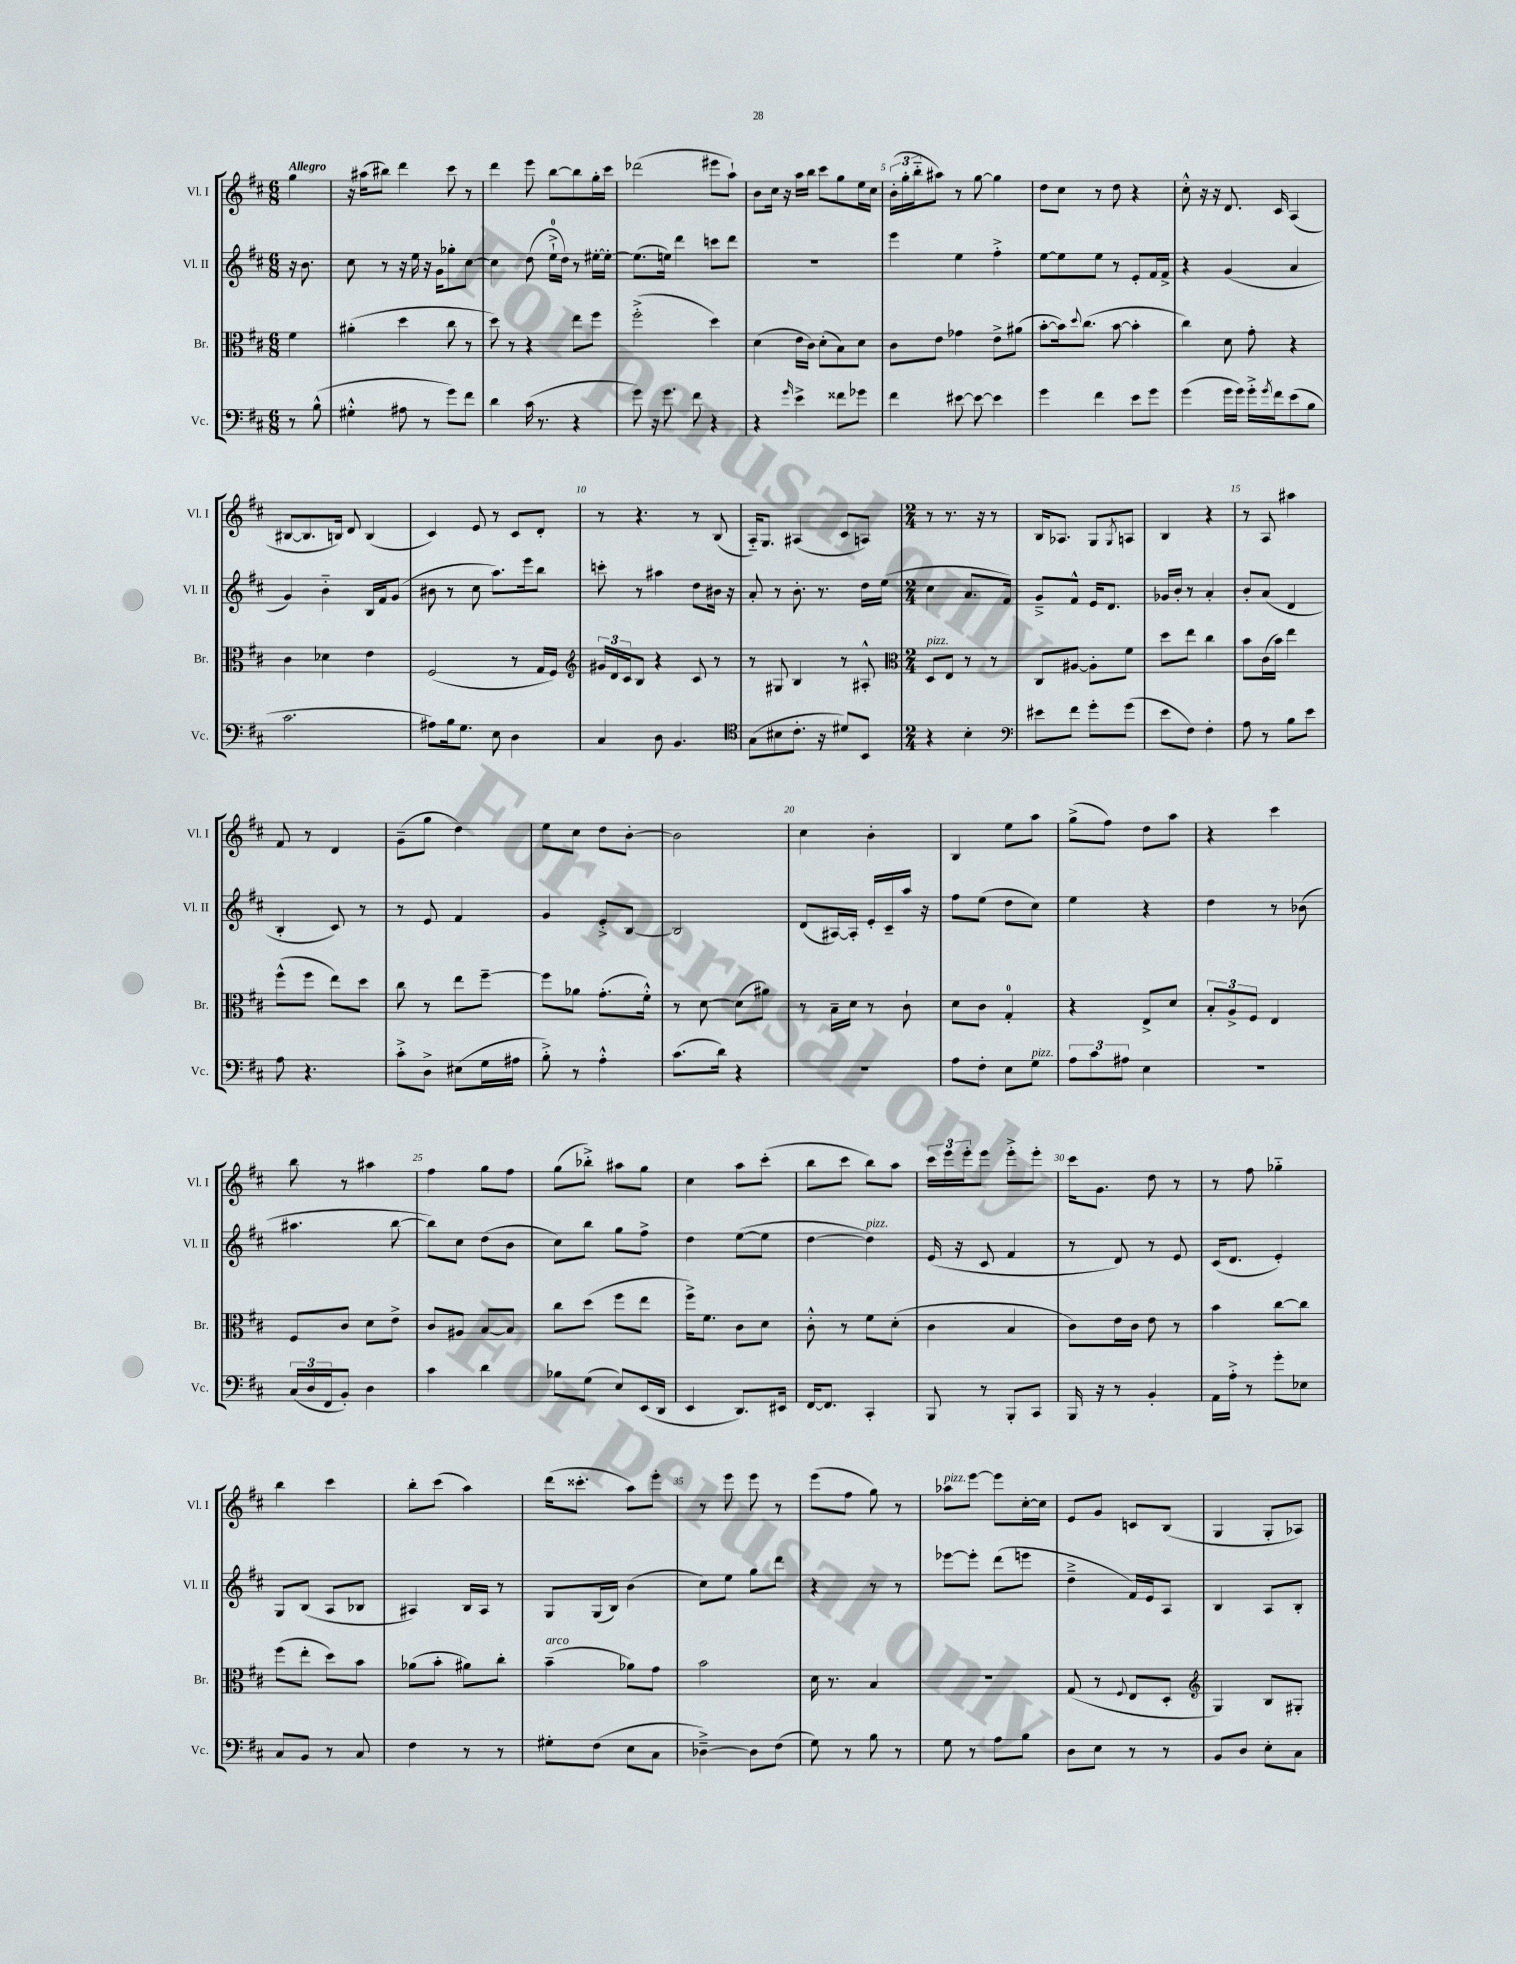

**kern	**kern	**kern	**kern
*staff4	*staff3	*staff2	*staff1
*clefF4	*clefC3	*clefG2	*clefG2
*k[f#c#]	*k[f#c#]	*k[f#c#]	*k[f#c#]
*M6/8	*M6/8	*M6/8	*M6/8
8r	4f#\	16r	4gg\
.	.	8.b\	.
(8B^^\	.	.	.
=	=	=	=
4G#'^^\	(4a#'\	8cc#\	16r
.	.	.	(16aa#\LK
.	.	8r	8bb#\J)
8A#\	4dd\	16r	4ddd\
.	.	16ee\	.
8r	.	16r	.
.	.	16g\LK	.
8g\L)	8cc#\	8gg-'\	8ccc#\
8f#\J	8r	[8cc#\J	8r
=	=	=	=
4d\	8dd\)	4cc#\]	4ddd\
.	8r	.	.
(16c#\	4r	(8dd\	8eee\
8.r	.	.	.
.	.	16ee`^\LL	[8bb\L
.	.	16dd\JJ)	.
4r	8ee\L	8r	8bb\]
.	8ff#\J	[16ee#'\LL	16gg'\L
.	.	16ee#'\_JJ	16ccc#\JJ
=	=	=	=
8g\)	(2ff#'^\	(8.ee#\]L	(2ddd-\
16r	.	.	.
8.g\	.	16ee\Jk)	.
.	.	4ddd\	.
8f#\	.	.	.
4r	4dd\)	8ccc\L	8eee#\L
.	.	8ddd\J	8aa`\J)
=	=	=	=
4r	(4d\	2.r	8b\L
.	.	.	16cc#\Jk
.	.	.	16r
16qqg/	.	.	.
4e^\	16e\LL	.	16aa\LL
.	16c#\JJ)	.	16bb\JJ
.	(8d'\L	.	8ccc#\L
8f##\L	8B\)	.	8gg\
8g-\J	8d\J	.	16ee\L
.	.	.	16cc#\JJ
=	=	=	=
4f#\	8c#\L	4eee\	(24b'\LL
.	.	.	24gg'\
.	.	.	24bb'~\J
.	8e\J	.	8aa#\J)
[8e#\	4g-\	4ee\	8r
8e#\_	.	.	[8gg\
4e#\]	8e^\L	4ff#'^\	4gg\]
.	(8a#\J	.	.
=	=	=	=
4g\	[8b'\L	[8ee\L	8dd\L
.	16b\]k)	8ee\]	8cc#\J
.	8qqdd/	.	.
.	(8.cc#\J	.	.
4f#\	.	8ee\J	8r
.	[8b\	8r	8dd\
8e\L	4b'\]	8e'/L	4r
8g\J	.	16f#/L	.
.	.	16f#^/JJ	.
=	=	=	=
(4g\	4cc#\)	4r	8cc#'^^\
.	.	.	16r
.	.	.	16r
16g\LL	8d\	(4g/	8.d/
16g\JJ)	.	.	.
16g'^\LL	8g'\	.	.
8qg/	.	.	.
16f#\J	.	.	16c#/
(8e\	4r	4a/	(4A/
8B\J	.	.	.
=	=	=	=
2.c#\	4c#\	4g/)	[8B#/L
.	.	.	8.B#/]
.	4d-\	4b'~\	.
.	.	.	16B/Jk)
.	.	.	8d/
.	4e\	16B/LL	(4B/
.	.	16f#/J	.
.	.	(8g/J	.
=	=	=	=
8A#\L)	(2F#/	8b#\	4c#/)
16B\k	.	8r	.
8.G\J	.	.	.
.	.	8cc#\	8e/
8E\	.	8.aa\L)	8r
4D\	8r	.	8c#/L
.	.	16eee\k	.
.	16G/LL	8bb\J	8d'/J
.	16F#/JJ)	.	.
=	=	=	=
*	*clefG2	*	*
4C#/	24g#/LL	8ccc'\	8r
.	24d/	.	.
.	24c#/J	.	.
.	8B/J	8r	4.r
8D\	4r	4aa#\	.
4.BB/	.	.	.
.	8c#/	8dd\L	8r
.	8r	16b#\Jk	(8B/
.	.	16r	.
=	=	=	=
*clefC4	*	*	*
(8G\L	8r	8a'/	16A'~/LK)
.	.	.	8.G/J
8B#\	8G#/	8r	.
8.c#'\J	4B/	8.b'\	(4A#/
16r	.	8.r	.
8d#/L)	8r	.	8c#/L
8BB/J	8A#'^^/	16dd\LL	8A/J)
.	.	(16ee\JJ	.
=	=	=	=
*	*clefC3	*	*
*M2/4	*M2/4	*M2/4	*M2/4
4r	8D/L	4cc#\	8r
.	8E/J	.	8.r
4B'\	8r	8.a/L	.
.	.	.	16r
.	8r	.	8r
.	.	16f#/Jk)	.
=	=	=	=
*clefF4	*	*	*
8e#\L	8C#/L	8g~^/L	16B/LK
.	.	.	8.A-/J
8f#\J	[8A#/J	8f#^^/J	.
8g'\L	8A#'\]L	16e/LK	8G/L
.	.	8.d/J	.
.	.	.	8qG/
(8g\J	8f#\J	.	8A/J
=	=	=	=
8e\L	8dd\L	16g-/LL	4B/
.	.	16b'/JJ	.
8F#\J)	8ee\J	8r	.
4F#'\	4cc#\	4a'/	4r
=	=	=	=
8A\	8b\L	8b'/L	8r
8r	(16c#\L	(8a/J	8A/
.	16b\JJ)	.	.
8B\L	4ee\	4d/	4aa#\
8e\J	.	.	.
=	=	=	=
8A\	(8ff#^^\L	4B'/	8f#/
4.r	8ff#\J	.	8r
.	8ee\L)	8c#/)	4d/
.	8dd\J	8r	.
=	=	=	=
8c#'^\L	8cc#\	8r	(8g~\L
8D^\J	8r	8e/	8gg\J
(8E#\L	8ee\L	4f#/	4dd\)
16G\L	[8ff#~\J	.	.
16A#\JJ	.	.	.
=	=	=	=
8B'^\)	8ff#\]L	4g/	8ee\L
8r	8a-\J	.	8cc#\J
4A'^^\	(8.g'\L	8e'^/L	8dd\L
.	.	[8B/J	[8b'\J
.	16f#'^^\Jk)	.	.
=	=	=	=
(8.c#\L	8r	2B/]	2b\]
.	[8d\	.	.
16d\Jk)	.	.	.
4r	(8d\]L	.	.
.	8a#\J)	.	.
=	=	=	=
2r	8r	(8d/L	4cc#\
.	16B~\LL	[16A#/L)	.
.	16d\JJ	16A#'/]JJ	.
.	8r	16e'/LL	4b'\
.	.	16c#~/	.
.	8c#`\	16aa/JJ	.
.	.	16r	.
=	=	=	=
8A\L	8d\L	8ff#\L	4B/
8F#'\J	8c#\J	(8ee\J	.
8E\L	4G'/	8dd\L	8ee\L
8G\J	.	8cc#\J)	8aa\J
=	=	=	=
12A\L	4r	4ee\	(8gg^\L
12c#\	.	.	.
.	.	.	8ff#\J)
12A#\J	.	.	.
4E\	8E^/L	4r	8dd\L
.	8d/J	.	8aa\J
=	=	=	=
2r	12B'/L	4dd\	4r
.	12A^/	.	.
.	12F#/J	.	.
.	4E/	8r	4ccc#\
.	.	(8b-\	.
=	=	=	=
(24C#/LL	8F#/L	4.aa#\	8bb\
24D/	.	.	.
24FF#/J	.	.	.
8BB'/J)	8c#/J	.	8r
4D\	8d\L	.	4aa#\
.	8e^\J	[8bb\	.
=	=	=	=
4c#\	8c#/L	8bb\]L)	4ff#\
.	8A#/J	8cc#\J	.
4d\	[8B/L	(8dd\L	8gg\L
.	8B/]J	8b\J	8ff#\J
=	=	=	=
8B-\L	8cc#\L	8cc#\L)	(8gg\L
(8G\J	(8dd\J	8bb\J	8bb-'^\J)
8E/L)	8ff#\L	8gg\L	8aa#\L
(16EE/L	8ee\J	8ff#^\J	8gg\J
16DD/JJ	.	.	.
=	=	=	=
4EE/	16ff#^\LK)	4dd\	4cc#\
.	8.f#\J	.	.
8.DD/L)	8c#\L	([8ee\L	8aa\L
.	8d\J	8ee\]J	(8ccc#'\J
16EE#/Jk	.	.	.
=	=	=	=
[16FF#/LK	8c#'^^\	[4dd\	8bb\L
8.FF#/]J	.	.	.
.	8r	.	8ccc#\J
4CC#'/	8f#\L	4dd\])	8bb\L)
.	(8d'\J	.	8aa\J
=	=	=	=
8BBB/	4c#\	(16e/	24ccc#\LL
.	.	.	24eee\
.	.	16r	.
.	.	.	24eee'\J
8r	.	8c#/	8eee\J
8BBB'/L	4B/	4f#/	8eee'^\L
8CC#/J	.	.	8eee'\J
=	=	=	=
16BBB/	8c#\L)	8r	16ccc#\LK
16r	.	.	8.g\J
8r	16e\L	8d/)	.
.	16c#\JJ	.	.
4BB'/	8e\	8r	8dd\
.	8r	8e/	8r
=	=	=	=
16AA\LL	4b\	(16c#/LK	8r
16A'^\JJ	.	8.d/J	.
8r	.	.	8ff#\
8g'\L	[8cc#\L	4e'/)	4gg-'~\
8E-\J	8cc#\]J	.	.
=	=	=	=
8C#/L	(8ff#\L	8G/L	4bb\
8BB/J	8ee'\J	(8B/J	.
8r	8dd\L)	8A/L	4ccc#\
8C#/	8b\J	8B-/J	.
=	=	=	=
4F#\	(8a-\L	4A#/)	8bb'\L
.	8b'\J	.	(8ccc#\J
8r	8a#\L)	16B/LL	4aa\)
.	.	16A#/JJ	.
8r	8cc#'\J	8r	.
=	=	=	=
8G#'\L	(4b~\	8G/L	(16ddd\LK
.	.	.	8.ccc##'\J
(8F#\J	.	(16G/L	.
.	.	16B/JJ)	.
8E\L	8a-\L)	(4b\	8aa\L)
8C#\J	8g\J	.	8eee'\J
=	=	=	=
[4D-~^\)	2b\	8cc#\L)	8r
.	.	8ee\J	8eee\
8D-\]L	.	8gg\L	8eee\
(8F#\J	.	8ddd\J	8r
=	=	=	=
8G\)	16d\	4r	(8eee\L
.	8.r	.	.
8r	.	.	8ff#\J
8B\	4B/	8r	8gg\)
8r	.	8r	8r
=	=	=	=
8G\	2r	[8eee-\L	8aa-\L
8r	.	8eee-'\]J	[8eee\J
8A\L	.	(8ddd\L	8eee\]L
8B\J	.	8eee\J	[16cc#'\L
.	.	.	16cc#\]JJ
=	=	=	=
8D\L	(8G/	4dd~^\	8e/L
8E\J	8r	.	8g/J
.	8qqF#/	.	.
8r	8E/L	16f#/LL)	8c/L
.	.	16e/J	.
8r	8D'/J	8A/J	(8B/J
=	=	=	=
*	*clefG2	*	*
8BB/L	4G/)	4B/	4G/
8D/J	.	.	.
8E'\L	8B/L	8A/L	8G'/L
8C#\J	8G#'/J	8B'/J	8A-/J)
==	==	==	==
*-	*-	*-	*-
